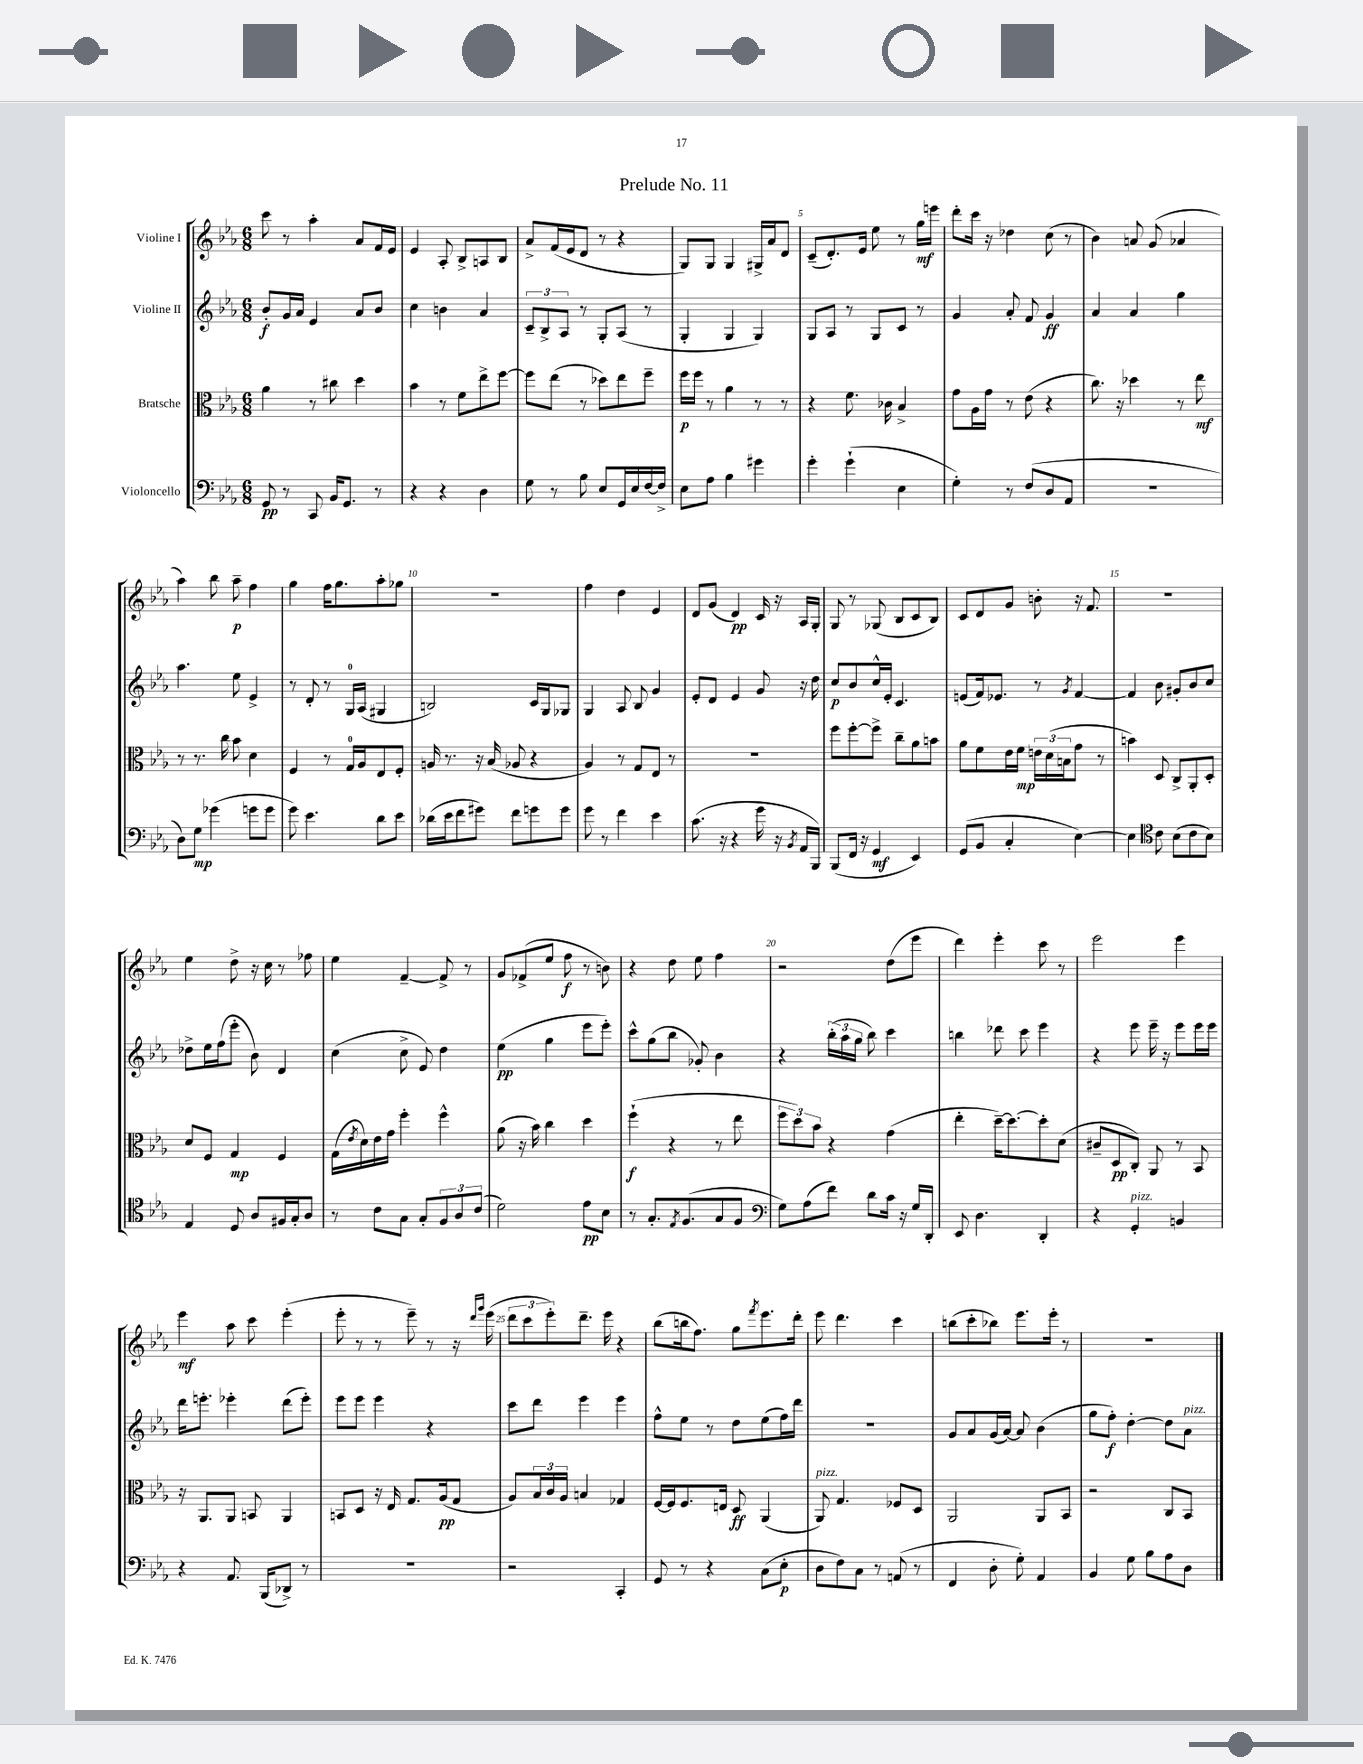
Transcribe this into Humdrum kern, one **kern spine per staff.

**kern	**dynam	**kern	**dynam	**kern	**dynam	**kern	**dynam
*part4	*part4	*part3	*part3	*part2	*part2	*part1	*part1
*staff4	*staff4	*staff3	*staff3	*staff2	*staff2	*staff1	*staff1
*I"Violoncello	*	*I"Bratsche	*	*I"Violine II	*	*I"Violine I	*
*clefF4	*	*clefC3	*	*clefG2	*	*clefG2	*
*k[b-e-a-]	*	*k[b-e-a-]	*	*k[b-e-a-]	*	*k[b-e-a-]	*
*M6/8	*	*M6/8	*	*M6/8	*	*M6/8	*
=1	=1	=1	=1	=1	=1	=1	=1
8GG/	pp	4a-\	.	8b-'/L	f	8ccc\	.
8r	.	.	.	16g/L	.	8r	.
.	.	.	.	16a-/JJ	.	.	.
8CC/	.	8r	.	4e-/	.	4aa-'\	.
16BB-/KL	.	8cc#X\	.	.	.	.	.
8.GG/J	.	.	.	.	.	.	.
.	.	4dd\	.	8a-/L	.	8a-/L	.
8r	.	.	.	8b-/J	.	16f/L	.
.	.	.	.	.	.	16e-/JJ	.
=2	=2	=2	=2	=2	=2	=2	=2
4r	.	4b-\	.	4cc\	.	4e-/	.
4r	.	8r	.	4bn\	.	8A-'/	.
.	.	8f\L	.	.	.	8B-^/L	.
4D\	.	8ee-^\	.	4a-/	.	8An/	.
.	.	[8ff\J	.	.	.	8B-/J	.
=3	=3	=3	=3	=3	=3	=3	=3
8G\	.	8ff\L]	.	12c~/L	.	8a-^/L	.
.	.	.	.	12B-^/	.	.	.
8r	.	(8ee-\J	.	.	.	(16f/L	.
.	.	.	.	12A-/J	.	.	.
.	.	.	.	.	.	16e-/J	.
8B-\	.	8r	.	8r	.	8d/J	.
8E-/L	.	8dd-X\L)	.	8G'/L	.	8r	.
16GG/L	.	8ee-\	.	(8A-/J	.	4r	.
16E-/	.	.	.	.	.	.	.
[16F/	.	8ff~\J	.	8r	.	.	.
16F^/JJ]	.	.	.	.	.	.	.
=4	=4	=4	=4	=4	=4	=4	=4
8E-\L	.	16ff\LL	p	4G'/	.	8G/L)	.
.	.	16ff\JJ	.	.	.	.	.
8A-\J	.	8r	.	.	.	8G/J	.
4B-\	.	4a-\	.	4G/	.	4G/	.
4g#X\	.	8r	.	4G/)	.	16G#X^/LL	.
.	.	.	.	.	.	16a-/J	.
.	.	8r	.	.	.	8d/J	.
=5	=5	=5	=5	=5	=5	=5	=5
4g'\	.	4r	.	8G/L	.	(8c~/L	.
.	.	.	.	8A-/J	.	8.d'/)	.
(4g`\	.	8.f\	.	8r	.	.	.
.	.	.	.	.	.	16e-/Jk	.
.	.	.	.	8G/L	.	8ee-\	.
.	.	16c-X\	.	.	.	.	.
4E-\	.	4B-^/	.	8c/J	.	8r	.
.	.	.	.	8r	.	16gg\LL	mf
.	.	.	.	.	.	16eeen\JJ	.
=6	=6	=6	=6	=6	=6	=6	=6
4G'\)	.	8g\L	.	4g/	.	8ddd'\L	.
.	.	16A-\L	.	.	.	16ccc\Jk	.
.	.	16g\JJ	.	.	.	16r	.
8r	.	8r	.	8a-'/	.	4dd-X\	.
(8F/L	.	(8e-\	.	8f/	.	.	.
8D/	.	4r	.	4g/	ff	(8cc\	.
8AA-/J	.	.	.	.	.	8r	.
=7	=7	=7	=7	=7	=7	=7	=7
2.r	.	8.cc\)	.	4a-/	.	4b-\)	.
.	.	16r	.	.	.	.	.
.	.	4dd-X\	.	4a-/	.	8an/	.
.	.	.	.	.	.	(8g/	.
.	.	8r	.	4gg\	.	4a-X/	.
.	.	8ee-\	mf	.	.	.	.
!!LO:LB:g=z
=8	=8	=8	=8	=8	=8	=8	=8
8D\L)	.	8r	.	4.aa-\	.	4aa-\)	.
8G\J	mp	8.r	.	.	.	.	.
(4g-X\	.	.	.	.	.	8bb-\	.
.	.	16cc\	.	.	.	.	.
.	.	8b-\	.	8ee-\	.	8aa-~\	p
8gn\L	.	4d\	.	4e-^/	.	4ff\	.
8g\J	.	.	.	.	.	.	.
=9	=9	=9	=9	=9	=9	=9	=9
8g\)	.	4F/	.	8r	.	4gg\	.
4.e-\	.	.	.	8d'/	.	.	.
.	.	8r	.	8r	.	16ff\KL	.
.	.	.	.	.	.	8.gg\	.
.	.	16G/LL	.	16G/LL	.	.	.
.	.	16A-/J	.	(16A-/JJ	.	.	.
8d\L	.	8E-/	.	4G#X/	.	8aa-'\	.
8e-\J	.	8F'/J	.	.	.	8gg-X\J	.
=10	=10	=10	=10	=10	=10	=10	=10
(16d-X\LL	.	16An/	.	2Bn/)	.	2.r	.
16e-\J	.	8.r	.	.	.	.	.
8f\	.	.	.	.	.	.	.
8g#X\J)	.	16r	.	.	.	.	.
.	.	(16B-/	.	.	.	.	.
8f\L	.	8A-X/	.	.	.	.	.
8gn\	.	4r	.	16c/LL	.	.	.
.	.	.	.	16G/J	.	.	.
8g\J	.	.	.	8G-X/J	.	.	.
=11	=11	=11	=11	=11	=11	=11	=11
8g\	.	4A-/)	.	4G/	.	4ff\	.
8r	.	.	.	.	.	.	.
4f\	.	8r	.	8A-/	.	4dd\	.
.	.	8G/L	.	8B-/	.	.	.
4e-\	.	8E-/J	.	4g/	.	4e-/	.
.	.	8r	.	.	.	.	.
=12	=12	=12	=12	=12	=12	=12	=12
(8.c\	.	2.r	.	8e-'/L	.	8d/L	.
.	.	.	.	8d/J	.	(8g/J	.
16r	.	.	.	.	.	.	.
4r	.	.	.	4e-/	.	4d/)	pp
16g\	.	.	.	8g/	.	16c/	.
16r	.	.	.	.	.	16r	.
8qBB-/	.	.	.	.	.	.	.
16AA-/LL	.	.	.	16r	.	16A-/LL	.
16BBB-/JJ)	.	.	.	16dd\	.	16G'/JJ	.
=13	=13	=13	=13	=13	=13	=13	=13
(8BBB-/L	.	8ff\L	.	8cc/L	p	8G/	.
16FF/Jk	.	[8ff'\	.	8b-/	.	8r	.
16r	.	.	.	.	.	.	.
4GG/	mf	8ff^\J]	.	16cc^^/L	.	(8G-X/	.
.	.	.	.	16e-'/JJ	.	.	.
.	.	8cc~\L	.	4.c/	.	8B-/L	.
4EE-/)	.	8a-\	.	.	.	8c/	.
.	.	8bn\J	.	.	.	8B-/J)	.
=14	=14	=14	=14	=14	=14	=14	=14
(8GG/L	.	8a-\L	.	(8en/L	.	8c/L	.
8BB-/J	.	8f\	.	16f/k)	.	8d/	.
.	.	.	.	8.e-X/J	.	.	.
4C'/	.	16e-\L	.	.	.	8g/J	.
.	.	16f\JJ	mp	.	.	.	.
.	.	24en\LL	.	8r	.	8bn'\	.
.	.	(24d\	.	.	.	.	.
.	.	24Bn\J	.	.	.	.	.
.	.	.	.	8qg/	.	.	.
[4E-\)	.	8g\J	.	[4f/	.	16r	.
.	.	.	.	.	.	8.f/	.
.	.	8r	.	.	.	.	.
=15	=15	=15	=15	=15	=15	=15	=15
4E-\]	.	4bn\)	.	4f/]	.	2.r	.
*clefC4	*	*	*	*	*	*	*
8c\	.	8D/	.	8b-\	.	.	.
(8B-\L	.	8C^/L	.	8g#X'/L	.	.	.
8c\	.	8AA-'/	.	8b-/	.	.	.
8B-\J)	.	8D'/J	.	8cc/J	.	.	.
!!LO:LB:g=z
=16	=16	=16	=16	=16	=16	=16	=16
4E-/	.	8d/L	.	8dd-X^\L	.	4ee-\	.
.	.	8F/J	.	16ee-\L	.	.	.
.	.	.	.	(16ff\J	.	.	.
8D/	.	4G/	mp	8eee-'\J	.	8dd^\	.
8A-/L	.	.	.	8b-\)	.	16r	.
.	.	.	.	.	.	16cc\	.
16F#X/L	.	4F/	.	4d/	.	8r	.
16G'/J	.	.	.	.	.	.	.
8A-/J	.	.	.	.	.	8ff-X\	.
=17	=17	=17	=17	=17	=17	=17	=17
8r	.	(16G\LL	.	(4cc\	.	4ee-\	.
.	.	8qe-/	.	.	.	.	.
.	.	16d\)	.	.	.	.	.
8c\L	.	16e-\	.	.	.	.	.
.	.	16g\JJ	.	.	.	.	.
8G\J	.	4ff'\	.	8cc^\	.	[4f~/	.
8G'/L	.	.	.	8e-/)	.	.	.
12F/	.	4ff^^\	.	4dd\	.	8f^/]	.
12A-/	.	.	.	.	.	.	.
.	.	.	.	.	.	8r	.
(12c/J	.	.	.	.	.	.	.
=18	=18	=18	=18	=18	=18	=18	=18
2d\)	.	(8a-\	.	(4ee-\	pp	8g/L	.
.	.	16r	.	.	.	(8f-X^/	.
.	.	16b-\)	.	.	.	.	.
.	.	4cc\	.	4gg\	.	8ee-/J	.
.	.	.	.	.	.	8ff\	f
8e-\L	pp	4dd\	.	8eee-\L	.	8r	.
8B-\J	.	.	.	8eee-'\J)	.	8bn\)	.
=19	=19	=19	=19	=19	=19	=19	=19
8r	.	(4ff`\	f	8ccc^^\L	.	4r	.
8.G'/L	.	.	.	(8gg\	.	.	.
.	.	4r	.	8bb-\J	.	8dd\	.
8qE-/	.	.	.	.	.	.	.
(8.F/	.	.	.	.	.	.	.
.	.	.	.	8g-X'/)	.	8ee-\	.
8G/	.	8r	.	4b-\	.	4ff\	.
8F/J	.	8ee-\	.	.	.	.	.
=20	=20	=20	=20	=20	=20	=20	=20
*clefF4	*	*	*	*	*	*	*
8G\L)	.	12ff\L	.	4r	.	2r	.
.	.	12dd\)	.	.	.	.	.
(8A-\	.	.	.	.	.	.	.
.	.	12b-\J	.	.	.	.	.
8f\J)	.	4r	.	(24bb-'\LL	.	.	.
.	.	.	.	24aa-\	.	.	.
.	.	.	.	24gg\JJ	.	.	.
8d\L	.	.	.	8bb-\)	.	.	.
16c\Jk	.	(4g\	.	4ccc\	.	(8dd\L	.
16r	.	.	.	.	.	.	.
16G/LL	.	.	.	.	.	8eee-\J	.
16DD'/JJ	.	.	.	.	.	.	.
=21	=21	=21	=21	=21	=21	=21	=21
8EE-/	.	4ee-'\	.	4bbn\	.	4ddd\)	.
4.D\	.	.	.	.	.	.	.
.	.	[16dd~\KL)	.	8ddd-X\	.	4eee-'\	.
.	.	8.dd\_	.	.	.	.	.
.	.	.	.	8ccc\	.	.	.
4DD'/	.	8dd'\]	.	4eee-\	.	8ccc\	.
.	.	(8d\J	.	.	.	8r	.
=22	=22	=22	=22	=22	=22	=22	=22
4r	.	8c#X~/L	.	4r	.	2eee-\	.
.	.	8D/	pp	.	.	.	.
!LO:TX:a:i:t=pizz.	!	!	!	!	!	!	!
4GG'/	.	8C'/J)	.	8eee-\	.	.	.
.	.	8AA-/	.	16eee-~\	.	.	.
.	.	.	.	16r	.	.	.
4BBn/	.	8r	.	8eee-\L	.	4eee-\	.
.	.	8BB-/	.	16eee-\L	.	.	.
.	.	.	.	16eee-\JJ	.	.	.
!!LO:LB:g=z
=23	=23	=23	=23	=23	=23	=23	=23
4r	.	16r	.	16ddd\KL	.	4eee-\	mf
.	.	8.AA-/L	.	8.eeen'\J	.	.	.
8.AA-/	.	8AA-/J	.	4eee-X'\	.	8aa-\	.
.	.	8BBn/	.	.	.	8ccc\	.
(16BBB-/KL	.	.	.	.	.	.	.
8DD-X^/J)	.	4AA-/	.	(8ddd\L	.	(4eee-'\	.
8r	.	.	.	8eee-'\J)	.	.	.
=24	=24	=24	=24	=24	=24	=24	=24
2.r	.	8BBn/L	.	8eee-\L	.	8eee-'\	.
.	.	8D/J	.	8eee-\J	.	8r	.
.	.	16r	.	4eee-\	.	8r	.
.	.	16E-/	.	.	.	.	.
.	.	8.G/L	.	.	.	8eee-~\)	.
.	.	.	.	4r	.	8r	.
.	.	(16A-/k	pp	.	.	.	.
.	.	8G/J	.	.	.	16r	.
.	.	.	.	.	.	16qqddd/LL	.
.	.	.	.	.	.	16qqggg/JJ	.
.	.	.	.	.	.	(16eee-\	.
=25	=25	=25	=25	=25	=25	=25	=25
2r	.	8A-/L)	.	8ccc\L	.	12ddd\L	.
.	.	.	.	.	.	12ccc\	.
.	.	24B-/L	.	8ddd\J	.	.	.
.	.	24c/	.	.	.	12eee-'\)	.
.	.	24A-/JJ	.	.	.	.	.
.	.	4Bn/	.	4eee-\	.	8.ddd~\J	.
.	.	.	.	.	.	16eee-\	.
4CC'/	.	4G-X/	.	4eee-\	.	4r	.
=26	=26	=26	=26	=26	=26	=26	=26
8GG/	.	[16F/LL	.	8ff^^\L	.	(8bb-\L	.
.	.	16F/J]	.	.	.	.	.
8r	.	8.F/	.	8ee-\J	.	16bbn\k	.
.	.	.	.	.	.	8.ff\J)	.
4r	.	.	.	8r	.	.	.
.	.	16En/Jk	.	.	.	.	.
.	.	8D/	ff	8dd\L	.	8gg\L	.
.	.	.	.	.	.	8qfff/	.
(8C\L	.	(4AA-/	.	(8ee-\	.	8.eee-\	.
8E-'\J	p	.	.	16ff\L)	.	.	.
.	.	.	.	16ddd\JJ	.	16ddd'\Jk	.
=27	=27	=27	=27	=27	=27	=27	=27
!	!	!LO:TX:a:i:t=pizz.	!	!	!	!	!
8D\L	.	8AA-/)	.	2.r	.	8eee-\	.
8F\)	.	4.G/	.	.	.	4.ddd\	.
8C\J	.	.	.	.	.	.	.
8r	.	.	.	.	.	.	.
(8AAn/	.	8F-X/L	.	.	.	4ccc\	.
8r	.	8D/J	.	.	.	.	.
=28	=28	=28	=28	=28	=28	=28	=28
4FF/	.	2AA-/	.	8g/L	.	(8bbn\L	.
.	.	.	.	8a-/	.	8ccc'\	.
8D'\	.	.	.	(16g/L	.	8bb-X\J)	.
.	.	.	.	[16a-/JJ)	.	.	.
8G'\)	.	.	.	8a-/]	.	8.eee-\L	.
4AA-/	.	8AA-/L	.	(4b-\	.	.	.
.	.	.	.	.	.	16eee-'\Jk	.
.	.	8BB-/J	.	.	.	8r	.
=29	=29	=29	=29	=29	=29	=29	=29
4BB-/	.	2r	.	8gg\L	.	2.r	.
.	.	.	.	8ff'\J)	f	.	.
8G\	.	.	.	[4dd'\	.	.	.
8B-\L	.	.	.	.	.	.	.
8A-\	.	8C/L	.	8dd\L]	.	.	.
!	!	!	!	!LO:TX:a:i:t=pizz.	!	!	!
8D\J	.	8BB-/J	.	8a-\J	.	.	.
==	==	==	==	==	==	==	==
*-	*-	*-	*-	*-	*-	*-	*-
